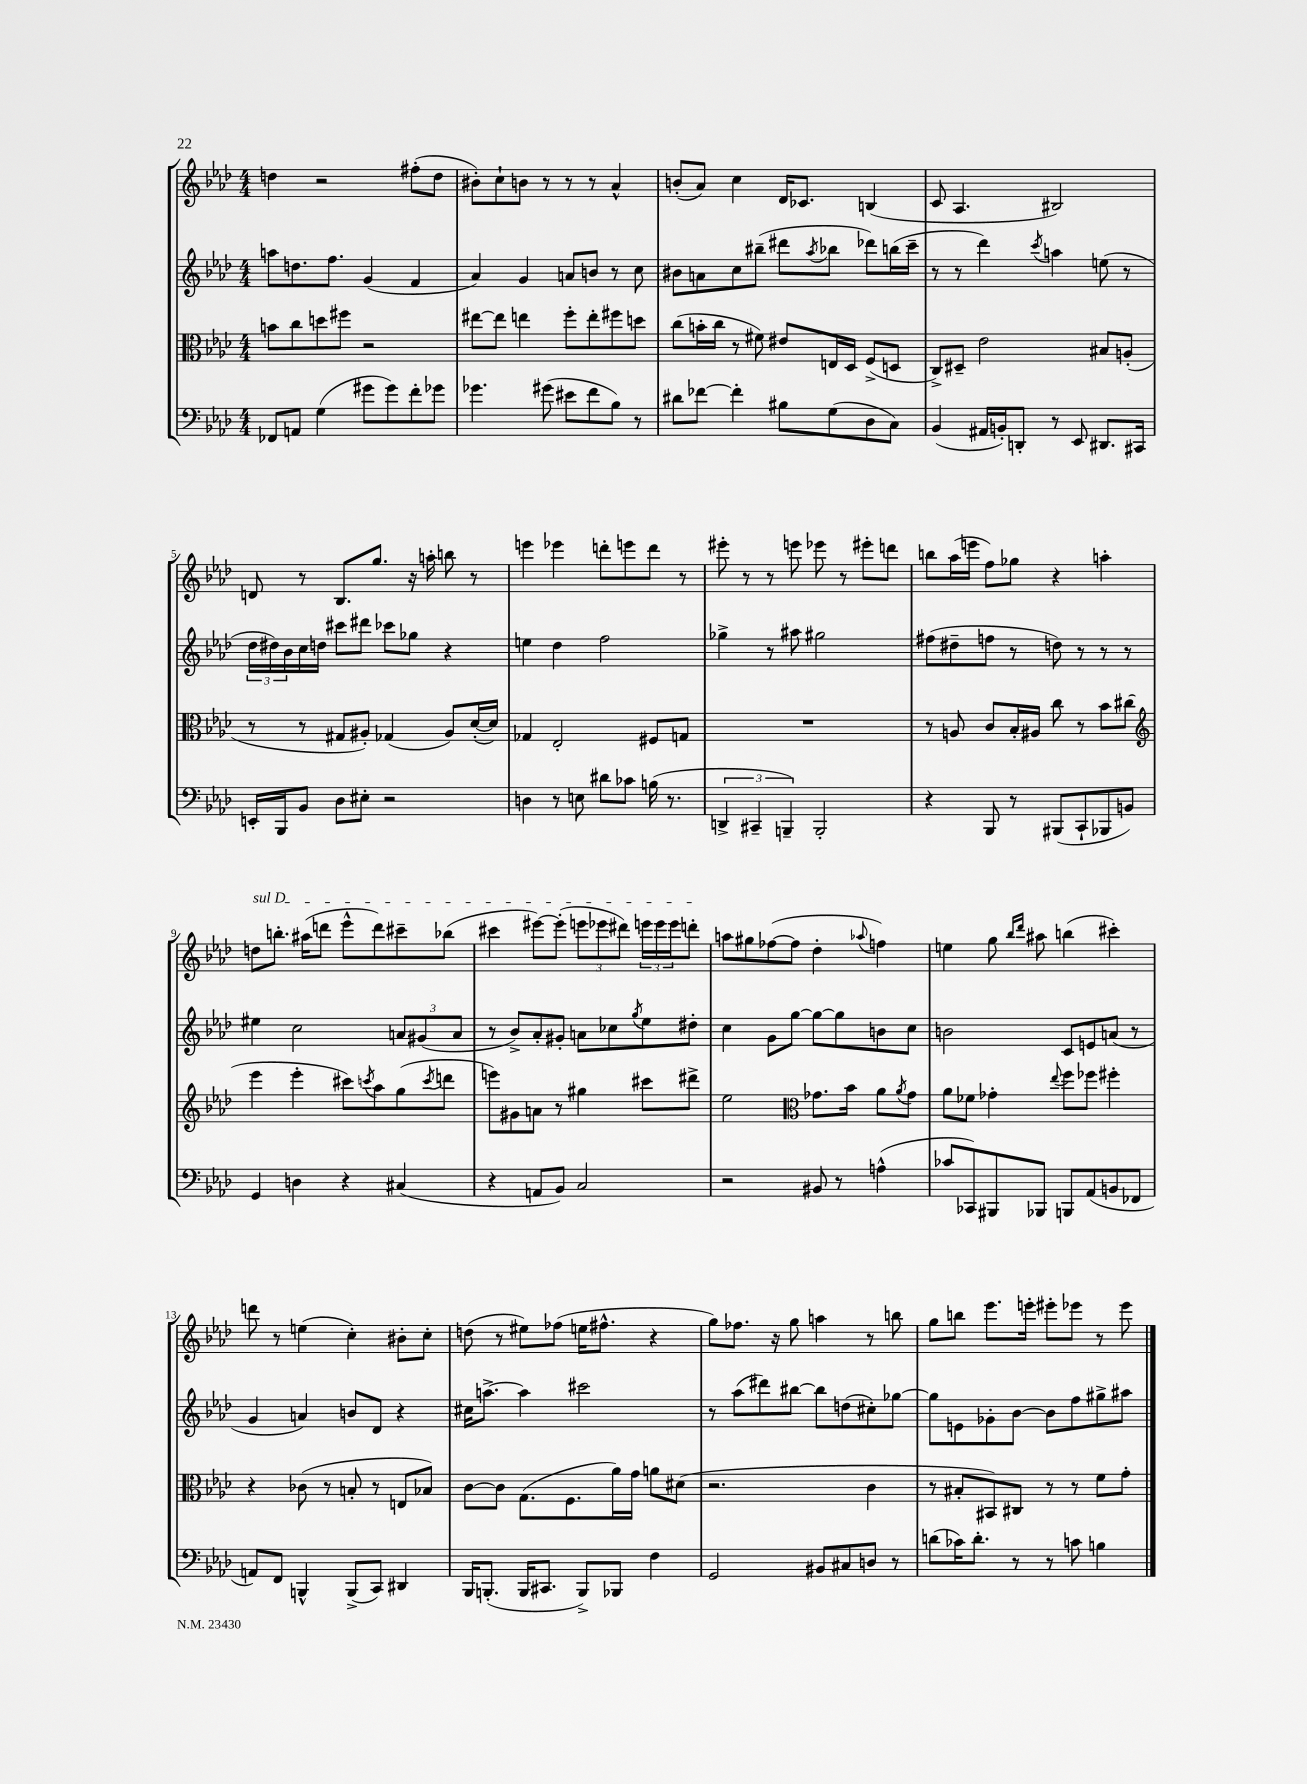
<<
\new StaffGroup <<
\new Staff = "s0" {
    \clef treble \key aes \major \numericTimeSignature \time 4/4
    d''4 r2 fis''8-.( d''8 |
    bis'8-.) c''8-! b'8 r8 r8 r8 aes'4-^ |
    b'8-.( aes'8) c''4 des'16 ces'8. b4( |
    c'8 aes4. bis2) |
    d'8 r8 bes8. g''8. r16 a''16-. b''8 r8 |
    e'''4 ees'''4 d'''8-. e'''8 d'''8 r8 |
    eis'''8-. r8 r8 e'''8 ees'''8 r8 eis'''8-. d'''8 |
    b''8 aes''16( e'''16 f''8) ges''8 r4 a''4-. |
    \once \override TextSpanner.bound-details.left.text = \markup { \italic "sul D" } d''8\startTextSpan b''8.-. ais''16( d'''8 ees'''8-^ d'''8) cis'''8-- bes''8( |
    cis'''4 eis'''8~) eis'''8-.( \tuplet 3/2 { e'''8 ees'''8 dis'''8) } \tuplet 3/2 { e'''16 e'''16 e'''16 } d'''8-.\stopTextSpan |
    a''8 gis''8 fes''8~( fes''8 des''4-. \appoggiatura { aes''8 } f''4) |
    e''4 g''8 \grace { bes''16 des'''16 } ais''8 b''4( cis'''4-.) |
    d'''8 r8 e''4( c''4-.) bis'8-. c''8-. |
    d''8( r8 eis''8) fes''8( e''16 fis''8.-^ r4 |
    g''8) fes''8. r16 g''8 a''4 r8 b''8 |
    g''8 b''8 ees'''8. e'''16-. eis'''8-. ees'''8 r8 ees'''8 \bar "|." |
}
\new Staff = "s1" {
    \clef treble \key aes \major \numericTimeSignature \time 4/4
    a''8 d''8. f''8. g'4( f'4 |
    aes'4) g'4 a'8 b'8 r8 c''8 |
    bis'8 a'8 c''8 bis''8--( dis'''8 \acciaccatura { aes''8 } bes''8 des'''8) b''16( c'''16-- |
    r8 r8 des'''4) \acciaccatura { c'''8 } a''4 e''8( r8 |
    \tuplet 3/2 { des''16 dis''16) bes'16 } c''16 d''16 cis'''8 dis'''8 ces'''8 ges''8 r4 |
    e''4 des''4 f''2 |
    ges''4-> r8 ais''8 gis''2 |
    fis''8( dis''8-- f''8 r8 d''8) r8 r8 r8 |
    eis''4 c''2 \tuplet 3/2 { a'8 gis'8( a'8 } |
    r8 bes'8->) aes'8-. gis'8-. a'8 ces''8 \acciaccatura { g''8 } ees''8 dis''8-. |
    c''4 g'8 g''8~ g''8~ g''8 b'8 c''8 |
    b'2 c'8 e'8 a'8( r8 |
    g'4 a'4) b'8 des'8 r4 |
    cis''16 a''8.~-> a''4 cis'''2 |
    r8 aes''8( dis'''8) bis''8~ bis''8 d''8( cis''8-.) ges''8~ |
    ges''8 e'8 ges'8-. bes'8~ bes'8 f''8 gis''8-> ais''8 \bar "|." |
}
\new Staff = "s2" {
    \clef alto \key aes \major \numericTimeSignature \time 4/4
    b'8 c''8 d''8 fis''8 r2 |
    eis''8~ eis''8 e''4 f''8-. e''8-. fis''8 d''8 |
    c''8( b'16-. c''16 r8 fis'8) eis'8 e16 des16 f8->( d8 |
    c8->) dis8-- ees'2 bis8 a8-.( |
    r8 r8 gis8 ais8-.) ges4( ais8) des'16~-.( des'16) |
    ges4 ees2-. fis8 g8 |
    R1 |
    r8 a8 c'8 bes16-. ais16 c''8 r8 bes'8 cis''8( |
    \clef treble ees'''4 ees'''4-. cis'''8) \acciaccatura { c'''8 } aes''8 g''8( \acciaccatura { c'''8 } d'''8 |
    e'''8) gis'8 a'8 r8 gis''4 cis'''8 dis'''8-> |
    ees''2 \clef alto ges'8. bes'16 aes'8 \acciaccatura { aes'8 } ges'8 |
    aes'8 fes'8 ges'4-. \appoggiatura { ees''8 } f''8 fes''8 fis''4-. |
    r4 ces'8( r8 b8-. r8 e8 bes8) |
    c'8~ c'8 g8.( f8. aes'16) g'16 a'8 dis'8( |
    r2. c'4 |
    r8 bis8-. bis,8) cis8 r8 r8 f'8 g'8-. \bar "|." |
}
\new Staff = "s3" {
    \clef bass \key aes \major \numericTimeSignature \time 4/4
    fes,8 a,8 g4( gis'8 gis'8) f'8-. ges'8 |
    ges'4. gis'8( eis'8 f'8 bes8) r8 |
    dis'8 fes'8~ fes'4-. bis8 g8( des8 c8) |
    bes,4( ais,16 b,16-.) d,8-. r8 ees,8 dis,8. cis,16 |
    e,16-. bes,,16 bes,8 des8 eis8-. r2 |
    d4 r8 e8 dis'8 ces'8 b16( r8. |
    \tuplet 3/2 { d,4-> cis,4-- b,,4--) } b,,2-. |
    r4 bes,,8 r8 bis,,8( c,8-! bes,,8 b,8) |
    g,4 d4 r4 cis4( |
    r4 a,8 bes,8) c2 |
    r2 bis,8 r8 a4-^( |
    ces'8 ces,8) bis,,8 bes,,8 b,,8 aes,8( b,8 fes,8 |
    a,8) f,8 b,,4-^ b,,8->( c,8) dis,4 |
    bes,,16 b,,8.-.( b,,16 cis,8. b,,8->) bes,,8 f4 |
    g,2 bis,8 cis8 d8 r8 |
    d'8( ces'16) d'8.-. r8 r8 c'8 b4 \bar "|." |
}
>>
>>
